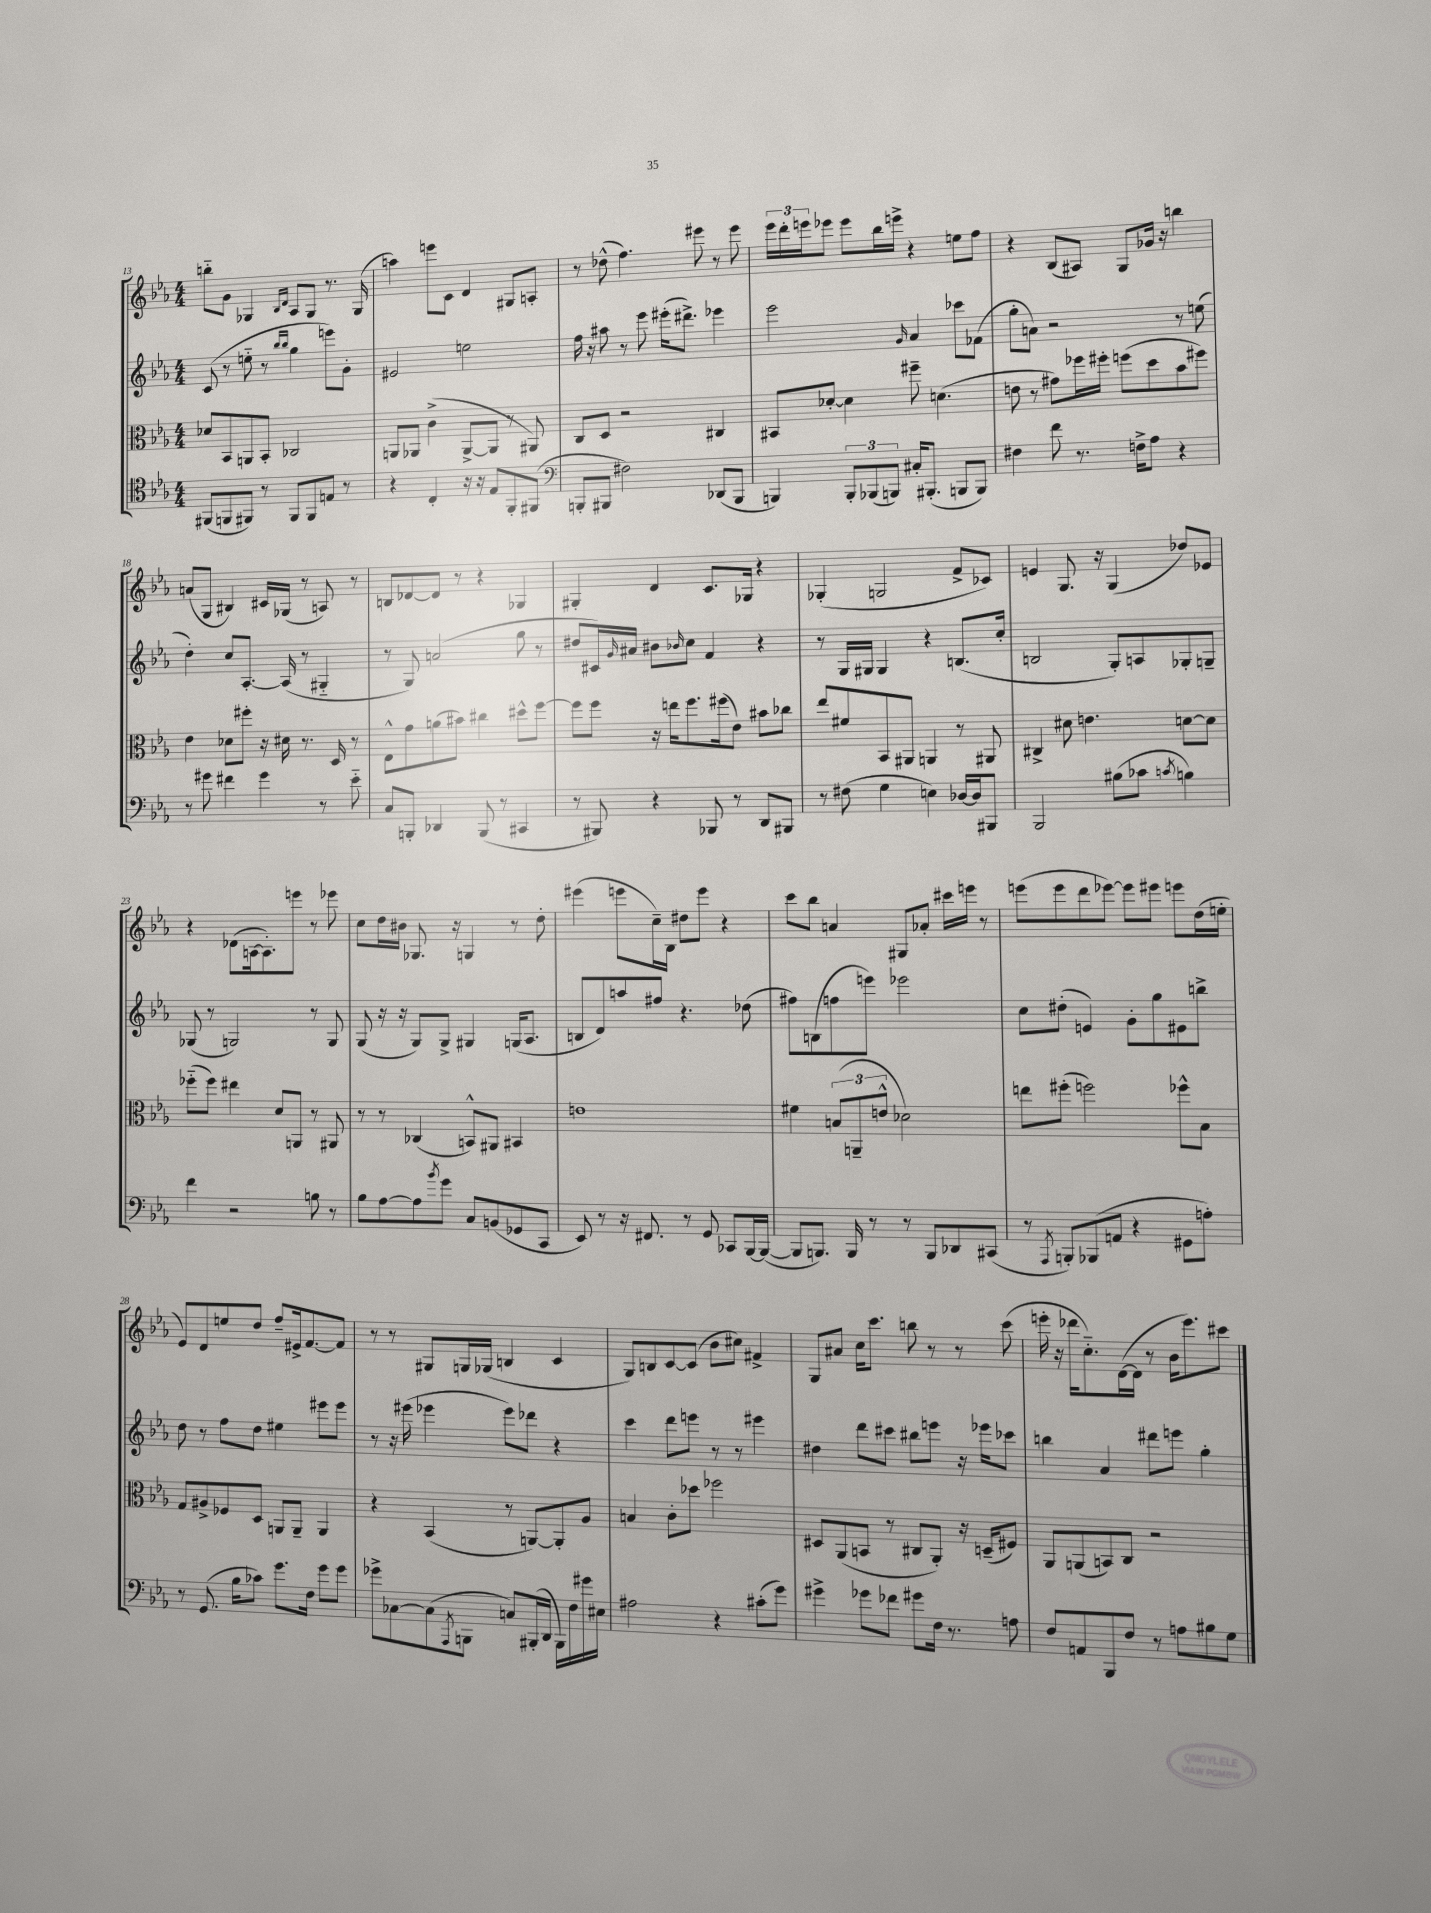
<<
\new StaffGroup <<
\new Staff = "s0" {
    \clef treble \key ees \major \numericTimeSignature \time 4/4
    b''8-_ g'8 ges4 \grace { bes16 d'16 } aes8 ges8 r8. ges16( |
    a''4) e'''8 c'8 d'4 gis8 a8-. |
    r8 des''8-^( f''4.) eis'''8 r8 eis'''8 |
    \tuplet 3/2 { ees'''16 d'''16-. e'''16 } ees'''8 ees'''8 bes''16 e'''16-> r4 e''8 f''8 |
    r4 bes8( ais8) g8 ges'16 r16 b''4 |
    a'8( g8 bis4) cis'16 ges16( r8 a8) r8 |
    b8 des'8~ des'8 r8 r4 ges4 |
    gis4-. d'4 c'8. ges16 r4 |
    ges4-.( g2 f'8-> ces'8) |
    e'4 g8. r16 g4( des''8) ees'8 |
    r4 des'8( a16~ a8.-.) e'''8 r8 ees'''8 |
    c''8 d''16 bis'16 ges8. r16 g4 r8 d''8-. |
    eis'''4( e'''8 c''16--) bes16 dis''8 e'''8 r4 |
    c'''8 bes''8 a'4 gis8 aes'8-. cis'''16 e'''16 r8 |
    e'''8( e'''8 d'''8 ees'''8~) ees'''8 eis'''8 e'''8 d''16( e''16-. |
    ees'8) d'8 e''8 d''8 f''8-- eis'16-> f'8.~ f'8 |
    r8 r8 gis8 g16 ges16( b4 c'4 |
    g8) b8 c'8~ c'8( bes'8 cis''8) fis'4-> |
    g8 ais'8 c''16 c'''8. b''8 r8 r8 c'''8( |
    e'''16-. r16 des'''16 c''8.-_) d'16~( d'16 r8 bes'16 e'''8.) cis'''8 \bar "|." |
}
\new Staff = "s1" {
    \clef treble \key ees \major \numericTimeSignature \time 4/4
    c'8( r8 e''8-_ r8 \grace { bes''16 bes''16 } g''4 e'''8) g'8-. |
    eis'2 e''2 |
    f''16 r16 ais''8 r8 ees'''8 eis'''16-.( dis'''8.->) ees'''4 |
    ees'''2 \grace { g'16 } aes'4 ces'''8 fes'8( |
    g''8-. a'8) r2 r8 e''8( |
    d''4-.) c''8 aes8.~-. aes16( r8 gis4-_ |
    r8 g8) a'2( g''8 r8 |
    dis''8 cis'16) \grace { g'16 } ais'16 bis'8 \grace { bes'16 } c''8 f'4 r4 |
    r8 g16 gis16 gis4 r4 b8.( c''16-. |
    b2 g8-.) a8 ges8-. g8-- |
    ges8( r8 g2) r8 g8 |
    g8( r16 r16 g8) g8-> gis4 g16( aes8. |
    b8 d'8) a''8 fis''8 r4. des''8( |
    fis''8) b8( f''8 e'''8) ees'''2 |
    c''8 dis''8-.( e'4) g'8-. g''8 eis'8 b''8-> |
    d''8 r8 f''8 d''8 eis''4 eis'''8 eis'''8 |
    r8 r16 eis'''16( ees'''4 ees'''8) des'''8 r4 |
    c'''4 d'''8 e'''8 r8 r8 eis'''4 |
    dis''4 d'''8 cis'''8 bis''8 e'''8 r16 ees'''16 ces'''8 |
    b''4 aes'4 dis'''8 e'''8 g''4-. \bar "|." |
}
\new Staff = "s2" {
    \clef alto \key ees \major \numericTimeSignature \time 4/4
    des'8 bes,8 a,8 bes,8-. ces2 |
    a,8 aes,8 c'4->( aes,8~-> aes,8 r8 ais,8) |
    c8 d8 r2 cis4 |
    bis,8 des'8~-. des'4 fis''8-- d'4.( |
    e'8 r8 gis'8) fes''16 fis''16-. f''8( d''8 bes'8 fis''8) |
    ees'4 des'8 fis''8-. r16 dis'16 r8. d16 r8 |
    ees8-^ g'8 a'8( bis'8) cis''4 dis''8-^ f''8~ |
    f''8 f''8 r16 e''16 f''8. fis''16( ees'8) bis'8 ces''8 |
    ees''8 fis'8 bes,8 ais,8 a,4 r8 ais,8 |
    cis4-> dis'8 e'4. d'8~ d'8 |
    fes''8-_( fes''8) eis''4 d'8 a,8 r8 ais,8 |
    r8 r8 ces4( b,8-^) ais,8 bis,4 |
    e'1 |
    fis'4 \tuplet 3/2 { b8( a,8-- e'8-^ } des'2) |
    e''8 fis''8-.( f''2) fes''8-^ bes8 |
    g8 ais8-> fes8 d8 a,8 a,8-- a,4 |
    r4 bes,4( r8 a,8~) a,8-. aes8 |
    b4 c'8-. des''8 fes''2 |
    dis8 aes,8( b,8 r8 cis8 aes,8-.) r16 d16--( fis8) |
    aes,8 a,8( b,8) c8 r2 \bar "|." |
}
\new Staff = "s3" {
    \clef tenor \key ees \major \numericTimeSignature \time 4/4
    fis,8( f,8 fis,8) r8 fis,8 fis,8 e8 r8 |
    r4 c4-. r16 r16 ees8 f,8-. fis,8( |
    \clef bass b,,8-. bis,,8 fis2) des,8( bis,,8 |
    b,,4) \tuplet 3/2 { b,,8-. bes,,8( b,,8) } cis16-. bis,,8.-.( b,,8 b,,8) |
    fis4 f'8 r8. f16-> aes8 r4 |
    r8 gis'8 fis'4 gis'4 r8 ees'8-_ |
    c8 b,,8-. des,4 b,,8( r8 cis,4 |
    r8 bis,,8) r4 bes,,8 r8 d,8 bis,,8 |
    r8 fis8( g4 e4) des16~ des16 bis,,8 |
    bes,,2 bis8( ces'8 \acciaccatura { c'8 } b4) |
    f'4 r2 b8 r8 |
    bes8 aes8~ aes8 \acciaccatura { bes'8 } g'8 c8 b,8( ges,8 c,8 |
    ees,8) r8 r16 fis,8. r8 g,8 ces,8 bes,,16~ bes,,16~( |
    bes,,8 b,,8.) b,,16 r8 r8 b,,8 des,8 cis,8( |
    r8 \acciaccatura { aes,,8 } b,,8-.) bes,,8( a,8 r4 gis,8 a8-.) |
    r8 g,8.( bes16 ces'8) g'8. f16 g'8 g'8 |
    ges'8-> ces8~ ces8( \acciaccatura { aes,,8 } b,,8 c8) bis,,16-.( d,16 bis,,16) f16 gis'16 eis16 |
    ais2 r4 cis'8-.( g'8) |
    gis'4-> ges'8 fes'8 gis'8 f16 r8. a8 |
    f8 a,8 bes,,8 f8 r8 a8 bis8 g8 \bar "|." |
}
>>
>>
\layout { \context { \Score currentBarNumber = #13 } }
